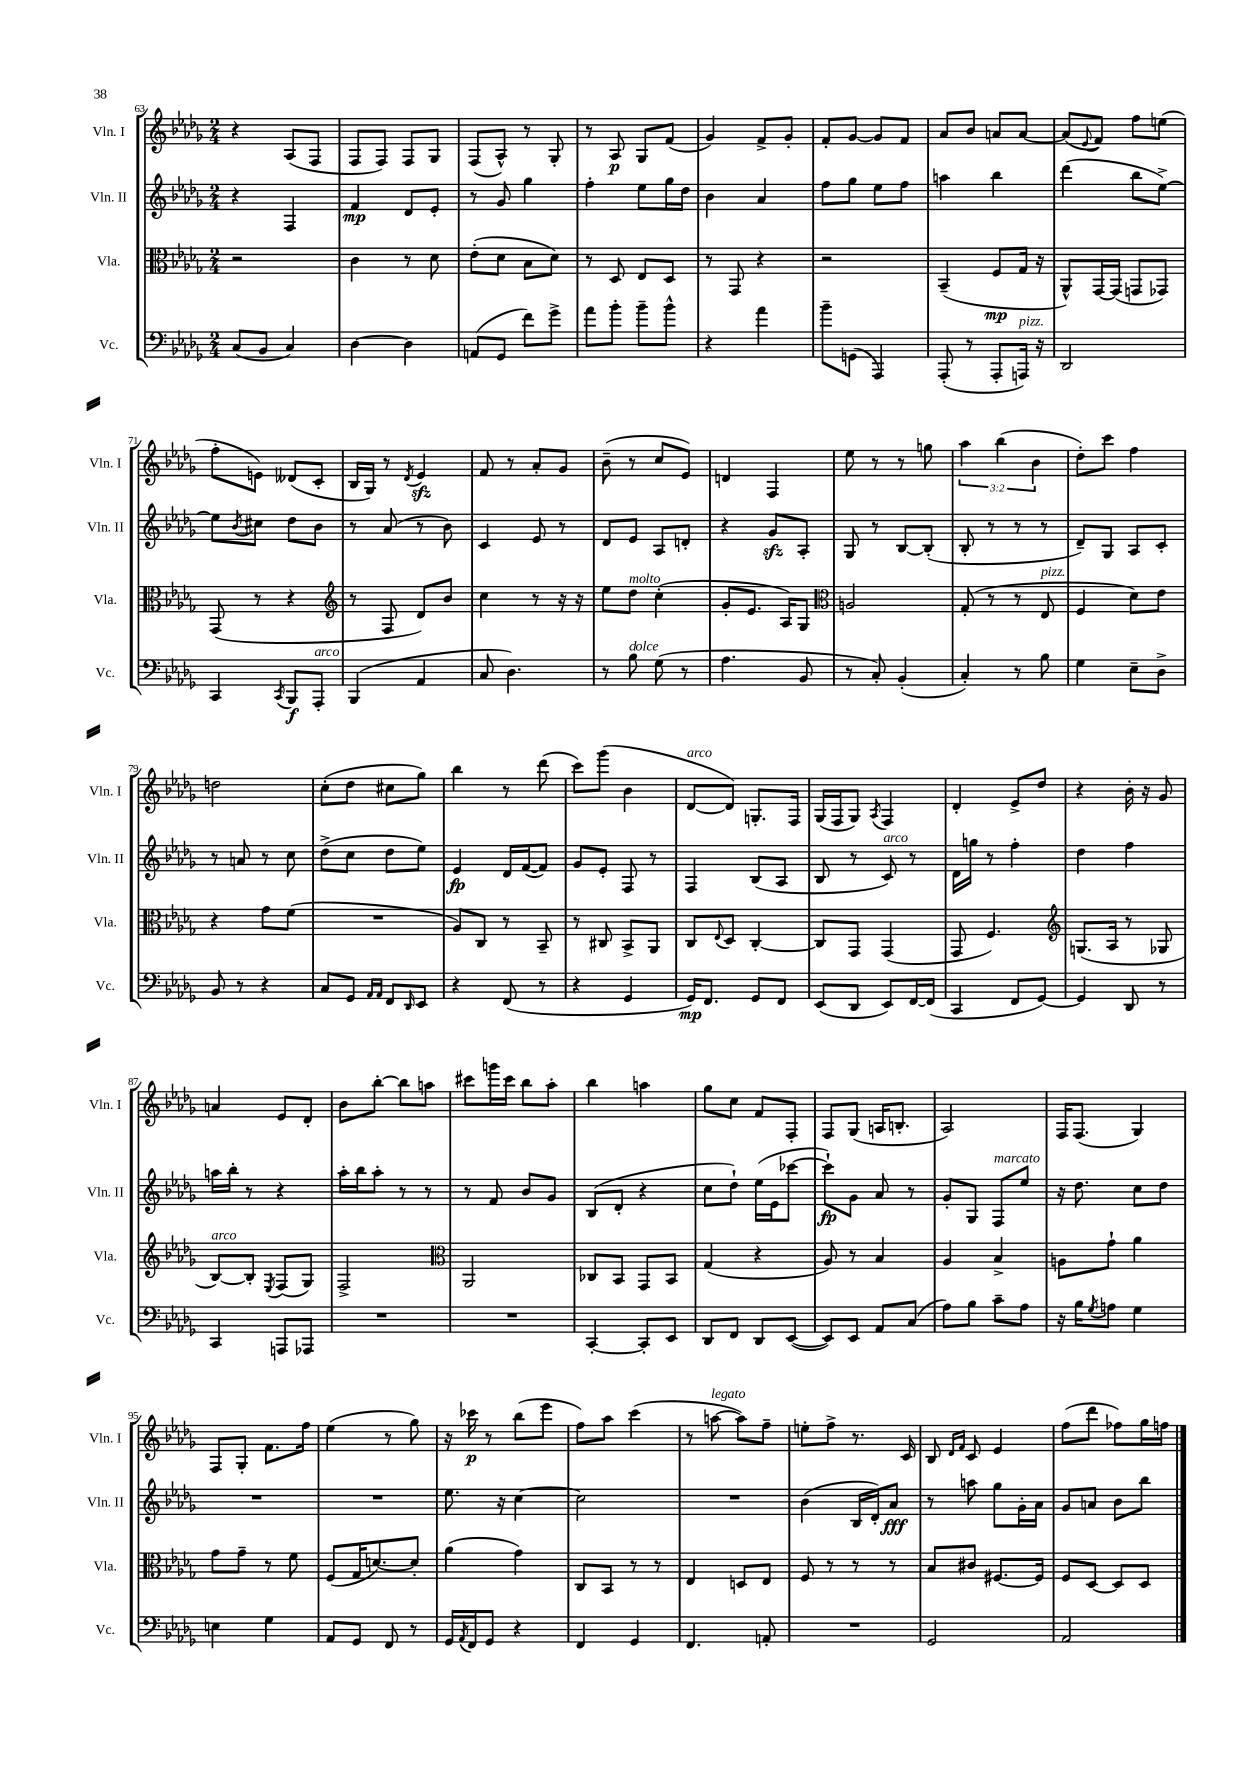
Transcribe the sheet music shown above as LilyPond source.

<<
\new StaffGroup <<
\new Staff = "s0" \with { instrumentName = "Vln. I" shortInstrumentName = "Vln. I" } {
    \clef treble \key des \major \numericTimeSignature \time 2/4 \override Staff.TupletNumber.text = #tuplet-number::calc-fraction-text
    r4 aes8( f8 |
    f8 f8) f8 ges8 |
    f8( aes8-^) r8 ges8-. |
    r8 aes8\p ges8 f'8( |
    ges'4) f'8-> ges'8-. |
    f'8-. ges'8~ ges'8 f'8 |
    aes'8 bes'8 a'8 a'8~ |
    a'8( \appoggiatura { ees'8 } f'8) f''8 e''8( |
    f''8-. e'8) deses'8( c'8-. |
    bes16 ges16) r8 \acciaccatura { des'8 } ees'4\sfz |
    f'8 r8 aes'8-. ges'8 |
    bes'8--( r8 c''8 ees'8) |
    d'4 f4 |
    ees''8 r8 r8 g''8 |
    \tuplet 3/2 { aes''4 bes''4( bes'4 } |
    des''8-.) c'''8 f''4 |
    d''2 |
    c''8-.( des''8 cis''8 ges''8) |
    bes''4 r8 des'''8( |
    c'''8) ges'''8( bes'4 |
    des'8~^\markup { \italic "arco" } des'8) g8.-. f16 |
    ges16( f16 ges8) \acciaccatura { aes8 } f4 |
    des'4-. ees'8-> des''8 |
    r4 bes'16-. r16 ges'8 |
    a'4 ees'8 des'8-. |
    bes'8 bes''8~-. bes''8 a''8 |
    cis'''8 g'''16 cis'''16 bes''8 aes''8-. |
    bes''4 a''4 |
    ges''8 c''8 f'8 f8-. |
    f8 ges8( a16 b8.-. |
    aes2) |
    f16 f8.( ges4) |
    f8 ges8-. f'8. f''16 |
    ees''4( r8 ges''8) |
    r16 ces'''16\p r8 bes''8( ees'''8 |
    f''8) aes''8 c'''4( |
    r8 a''8~^\markup { \italic "legato" } a''8) f''8-- |
    e''8-. f''8-> r8. c'16 |
    bes8 \grace { des'16 f'16 } c'8 ees'4 |
    f''8( des'''8 fes''8) ges''16 f''16 \bar "|." |
}
\new Staff = "s1" \with { instrumentName = "Vln. II" shortInstrumentName = "Vln. II" } {
    \clef treble \key des \major \numericTimeSignature \time 2/4
    r4 f4 |
    f'4\mp des'8 ees'8-. |
    r8 ges'8 ges''4 |
    f''4-. ees''8 ges''16 des''16 |
    bes'4 aes'4 |
    f''8 ges''8 ees''8 f''8 |
    a''4 bes''4 |
    des'''4( bes''8 ees''8~->) |
    ees''8 \acciaccatura { bes'8 } cis''8 des''8 bes'8 |
    r8 aes'8( r8 bes'8) |
    c'4 ees'8 r8 |
    des'8 ees'8 aes8 d'8-. |
    r4 ges'8\sfz aes8-. |
    ges8 r8 bes8~ bes8-.( |
    bes8-. r8 r8 r8 |
    des'8--) ges8 aes8 c'8-. |
    r8 a'8 r8 c''8 |
    des''8->( c''8 des''8 ees''8) |
    ees'4\fp des'16 f'16~( f'8) |
    ges'8 ees'8-. f8 r8 |
    f4 bes8( aes8 |
    bes8 r8 c'8^\markup { \italic "arco" }) r8 |
    des'16 g''16 r8 f''4-. |
    des''4 f''4 |
    a''16 bes''16-. r8 r4 |
    aes''16-. bes''16 aes''8-. r8 r8 |
    r8 f'8 bes'8 ges'8 |
    bes8( des'8-. r4 |
    c''8 des''8-!) ees''16( ees'16 ces'''8~ |
    ces'''8-!\fp) ges'8 aes'8 r8 |
    ges'8-. ges8 f8^\markup { \italic "marcato" } ees''8 |
    r16 des''8. c''8 des''8 |
    R2 |
    R2 |
    ees''8. r16 c''4~ |
    c''2 |
    R2 |
    bes'4( bes16 des'16-.) aes'8\fff |
    r8 a''8 ges''8 ges'16-. aes'16 |
    ges'8 a'8 bes'8 bes''8 \bar "|." |
}
\new Staff = "s2" \with { instrumentName = "Vla." shortInstrumentName = "Vla." } {
    \clef alto \key des \major \numericTimeSignature \time 2/4
    r2 |
    c'4 r8 des'8 |
    ees'8-.( des'8 bes8 des'8) |
    r8 des8 ees8 des8 |
    r8 ges,8 r4 |
    r2 |
    bes,4--( f8\mp ges16 r16 |
    aes,8-^) ges,16~ ges,16( g,8 ges,8) |
    ges,8( r8 r4 |
    \clef treble r8 f8 des'8) bes'8 |
    c''4 r8 r16 r16 |
    ees''8 des''8^\markup { \italic "molto" } c''4-.( |
    ges'8-. ees'8. aes16) ges8 |
    \clef alto a2 |
    ges8-.( r8 r8 ees8^\markup { \italic "pizz." } |
    f4 des'8) ees'8 |
    r4 ges'8 f'8( |
    R2 |
    aes8) c8 r8 bes,8-- |
    r8 cis8 bes,8-> aes,8 |
    c8 \appoggiatura { ees8 } des8 c4~-. |
    c8 ges,8 ges,4( |
    ges,8 f4.) |
    \clef treble g8.( aes16 r8 ges8 |
    bes8~^\markup { \italic "arco" }) bes8-. \acciaccatura { ees8 } f8( ges8) |
    f2-> |
    \clef alto aes,2 |
    ces8 bes,8 ges,8 bes,8 |
    ges4( r4 |
    aes8) r8 bes4 |
    aes4 bes4-> |
    a8 ges'8-! aes'4 |
    ges'8 ges'8-- r8 f'8 |
    f8( ges16 d'8.~) d'8-. |
    aes'4( ges'4) |
    c8 bes,8 r8 r8 |
    ees4 d8 ees8 |
    f8 r8 r8 r8 |
    bes8 cis'8 fis8.~ fis16 |
    f8 des8~ des8 des8 \bar "|." |
}
\new Staff = "s3" \with { instrumentName = "Vc." shortInstrumentName = "Vc." } {
    \clef bass \key des \major \numericTimeSignature \time 2/4
    c8( bes,8 c4) |
    des4~ des4 |
    a,8( ges,8 f'8) ges'8-> |
    aes'8 bes'8-. bes'8-- bes'8-^ |
    r4 aes'4 |
    bes'8-- g,8( aes,,4) |
    aes,,8-.( r8 aes,,8-. a,,16^\markup { \italic "pizz." }) r16 |
    des,2 |
    c,4 \acciaccatura { c,8 } bes,,8\f aes,,8-.^\markup { \italic "arco" } |
    bes,,4( aes,4 |
    c8 des4.) |
    r8 bes8^\markup { \italic "dolce" } ges8( r8 |
    aes4. bes,8 |
    r8 c8-.) bes,4-.( |
    c4-.) r8 bes8 |
    ges4 ees8-- des8-> |
    bes,8 r8 r4 |
    c8 ges,8 \grace { aes,16 aes,16 } f,8 \grace { des,16 } ees,8 |
    r4 f,8( r8 |
    r4 ges,4 |
    ges,16\mp) f,8. ges,8 f,8 |
    ees,8( des,8 ees,8) f,16~ f,16( |
    c,4 f,8 ges,8~) |
    ges,4 des,8 r8 |
    c,4 a,,8 aes,,8 |
    R2 |
    R2 |
    c,4~-. c,8-. ees,8 |
    des,8 f,8 des,8 ees,8~( |
    ees,8) ees,8 aes,8 c8( |
    aes8) bes8 c'8-- aes8 |
    r16 bes16 \acciaccatura { ges8 } a8 ges4 |
    e4 ges4 |
    aes,8 ges,8 f,8 r8 |
    ges,16 \acciaccatura { aes,8 } f,16 ges,8 r4 |
    f,4 ges,4 |
    f,4. a,8-. |
    R2 |
    ges,2 |
    aes,2 \bar "|." |
}
>>
>>
\layout { \context { \Score currentBarNumber = #63 } }
